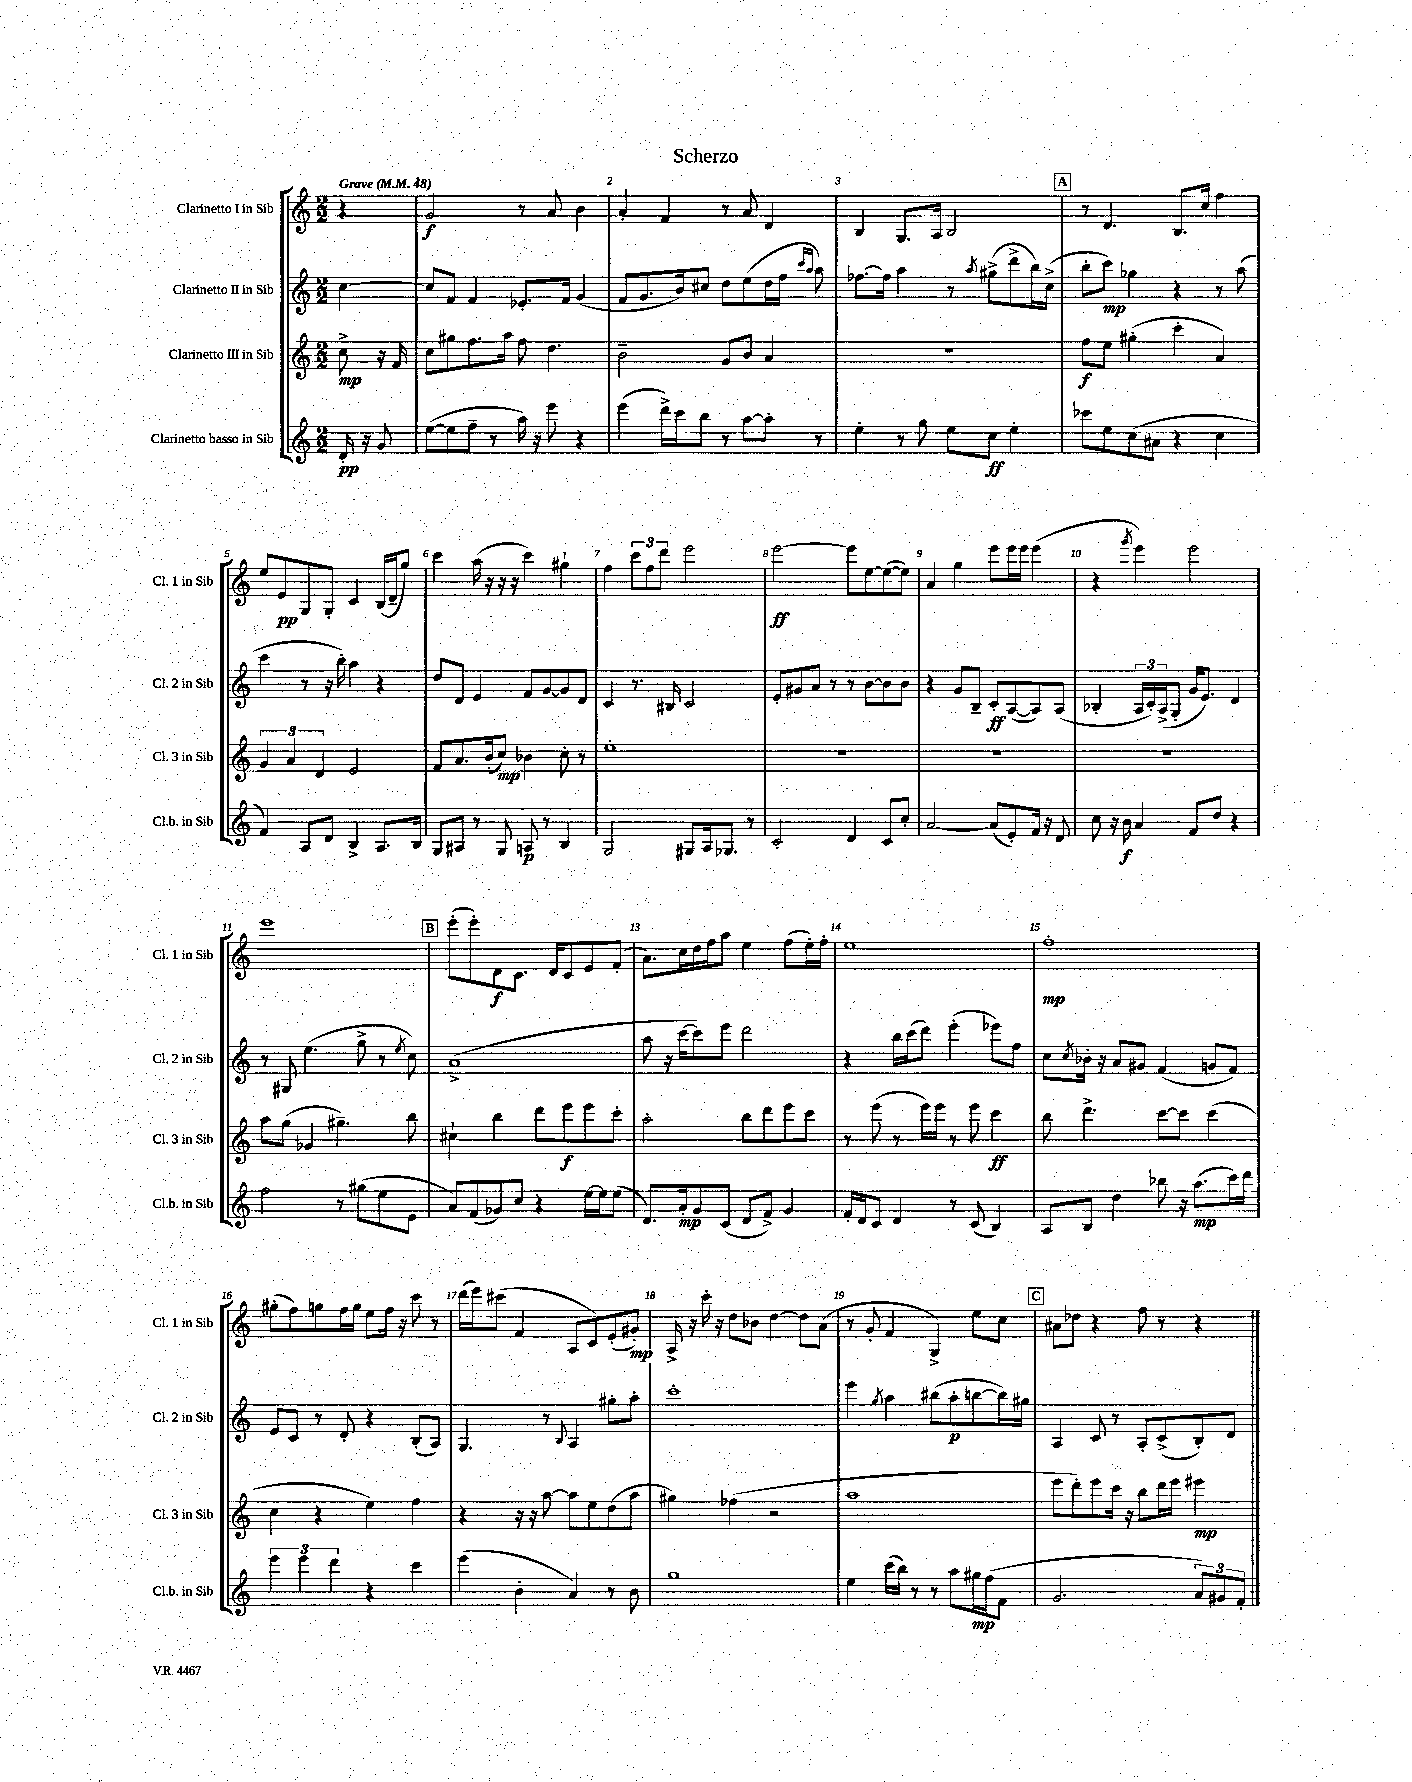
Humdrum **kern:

**kern	**dynam	**kern	**dynam	**kern	**dynam	**kern	**dynam
*part4	*part4	*part3	*part3	*part2	*part2	*part1	*part1
*staff4	*staff4	*staff3	*staff3	*staff2	*staff2	*staff1	*staff1
*I"Clarinetto basso in Sib	*	*I"Clarinetto III in Sib	*	*I"Clarinetto II in Sib	*	*I"Clarinetto I in Sib	*
*I'Cl.b. in Sib	*	*I'Cl. 3 in Sib	*	*I'Cl. 2 in Sib	*	*I'Cl. 1 in Sib	*
*clefG2	*	*clefG2	*	*clefG2	*	*clefG2	*
*k[]	*	*k[]	*	*k[]	*	*k[]	*
*M2/2	*	*M2/2	*	*M2/2	*	*M2/2	*
*MM48	*	*MM48	*	*MM48	*	*MM48	*
=	=	=	=	=	=	=	=
!	!	!	!	!	!	!LO:TX:a:B:t=Grave	!
16d'/	pp	8cc^\	mp	[4cc\	.	4r	.
16r	.	.	.	.	.	.	.
8g/	.	16r	.	.	.	.	.
.	.	16f/	.	.	.	.	.
=1	=1	=1	=1	=1	=1	=1	=1
([8ee\L	.	8cc\L	.	8cc/L]	.	2g/	f
8ee\]	.	8gg#X\	.	8f/J	.	.	.
8ff~\J	.	8.ff\	.	4f/	.	.	.
8r	.	.	.	.	.	.	.
.	.	16aa\Jk	.	.	.	.	.
16aa\)	.	8ff\	.	8.e-X'/L	.	8r	.
16r	.	.	.	.	.	.	.
8eee\	.	4.dd\	.	.	.	8a/	.
.	.	.	.	16f/Jk	.	.	.
4r	.	.	.	(4g/	.	4b\	.
=2	=2	=2	=2	=2	=2	=2	=2
(4eee\	.	2b~\	.	8f/L	.	4a'/	.
.	.	.	.	8.g/	.	.	.
16ddd^\LL)	.	.	.	.	.	4f/	.
16ccc\J	.	.	.	16b/k)	.	.	.
8bb\J	.	.	.	8cc#X/J	.	.	.
8r	.	8g/L	.	8dd\L	.	8r	.
[8aa\L	.	8b/J	.	(8ee\	.	8a/	.
8aa'\J]	.	4a/	.	16dd\L	.	4d/	.
.	.	.	.	16ff\JJ	.	.	.
.	.	.	.	16qqccc/LL	.	.	.
.	.	.	.	16qqaa/JJ	.	.	.
8r	.	.	.	8aa\)	.	.	.
=3	=3	=3	=3	=3	=3	=3	=3
4ee'\	.	1r	.	[8.ff-X\L	.	4B/	.
.	.	.	.	16ff-\Jk]	.	.	.
8r	.	.	.	4aa\	.	8.G/L	.
8gg\	.	.	.	.	.	.	.
.	.	.	.	.	.	16A/Jk	.
8ee\L	.	.	.	8r	.	2B/	.
.	.	.	.	8qaa/	.	.	.
8cc\J	ff	.	.	(8gg#X^\L	.	.	.
4ee'\	.	.	.	8ddd^\	.	.	.
.	.	.	.	16bb\L)	.	.	.
.	.	.	.	(16cc^\JJ	.	.	.
!!LO:REH:place=s1:t=A
=4	=4	=4	=4	=4	=4	=4	=4
8ccc-X\L	.	8ff\L	f	8bb'\L	.	8r	.
8ee\	.	8ee\J	.	8ccc\J)	mp	4.d/	.
(8cc\	.	(4gg#X'\	.	4gg-X\	.	.	.
8a#X\J	.	.	.	.	.	.	.
4r	.	4ccc'\	.	4r	.	8.B/L	.
.	.	.	.	.	.	16cc/Jk	.
4cc\	.	4a/)	.	8r	.	4ff\	.
.	.	.	.	(8aa\	.	.	.
!!LO:LB:g=z
=5	=5	=5	=5	=5	=5	=5	=5
4f/)	.	6g/	.	4ccc\	.	8ee/L	.
.	.	.	.	.	.	8e/	pp
.	.	6a/	.	.	.	.	.
8A/L	.	.	.	8r	.	8G/	.
.	.	6d/	.	.	.	.	.
8d/J	.	.	.	16r	.	8G'/J	.
.	.	.	.	16bb'\)	.	.	.
4B^/	.	2e/	.	4aa\	.	4c/	.
8.A/L	.	.	.	4r	.	(16B/LL	.
.	.	.	.	.	.	16d~/J	.
.	.	.	.	.	.	8gg/J)	.
16B/Jk	.	.	.	.	.	.	.
=6	=6	=6	=6	=6	=6	=6	=6
8G/L	.	8f/L	.	8dd/L	.	4ccc\	.
8A#X/J	.	8.a/	.	8d/J	.	.	.
8r	.	.	.	4e/	.	(16aa\	.
.	.	(16b'/k	.	.	.	16r	.
8G/	.	8cc/J)	mp	.	.	16r	.
.	.	.	.	.	.	16r	.
8An/	p	4b-X\	.	8f/L	.	4ccc\)	.
8r	.	.	.	[8g/	.	.	.
4B/	.	8cc'\	.	8g/]	.	4gg#X`\	.
.	.	8r	.	8d/J	.	.	.
=7	=7	=7	=7	=7	=7	=7	=7
2G/	.	1ee'	.	4c/	.	4ff\	.
.	.	.	.	8.r	.	12ccc\L	.
.	.	.	.	.	.	12ff\	.
.	.	.	.	.	.	12ddd\J	.
.	.	.	.	16B#X/	.	.	.
8G#X/L	.	.	.	2c/	.	2eee\	.
16A/k	.	.	.	.	.	.	.
8.G-X/J	.	.	.	.	.	.	.
8r	.	.	.	.	.	.	.
=8	=8	=8	=8	=8	=8	=8	=8
2c'/	.	1r	.	8e'/L	.	[2eee\	ff
.	.	.	.	8g#X/	.	.	.
.	.	.	.	8a/J	.	.	.
.	.	.	.	8r	.	.	.
4d/	.	.	.	8r	.	8eee\L]	.
.	.	.	.	[8b\L	.	[8ee\	.
8c/L	.	.	.	8b\]	.	(8ee\_	.
8cc'/J	.	.	.	8b\J	.	8ee\J])	.
=9	=9	=9	=9	=9	=9	=9	=9
[2a/	.	1r	.	4r	.	4a/	.
.	.	.	.	8g/L	.	4gg\	.
.	.	.	.	8B~/J	.	.	.
(8a/L]	.	.	.	8c'/L	ff	8eee\L	.
8e'/)	.	.	.	([8A/	.	16eee\L	.
.	.	.	.	.	.	16eee\JJ	.
16f/Jk	.	.	.	8A/])	.	(4eee\	.
16r	.	.	.	.	.	.	.
8d/	.	.	.	(8A/J	.	.	.
=10	=10	=10	=10	=10	=10	=10	=10
8cc\	.	1r	.	4B-X'/	.	4r	.
16r	.	.	.	.	.	.	.
16b\	f	.	.	.	.	.	.
.	.	.	.	.	.	8qggg/	.
4a/	.	.	.	24A/LL	.	4eee\)	.
.	.	.	.	24c'/)	.	.	.
.	.	.	.	(24A^/J	.	.	.
.	.	.	.	8G'/J	.	.	.
8f/L	.	.	.	16g/KL	.	2eee\	.
.	.	.	.	8.e/J)	.	.	.
8dd/J	.	.	.	.	.	.	.
4r	.	.	.	4d/	.	.	.
!!LO:LB:g=z
=11	=11	=11	=11	=11	=11	=11	=11
2ff\	.	8aa\L	.	8r	.	1eee	.
.	.	(8gg\J	.	8G#X/	.	.	.
.	.	4g-X/	.	(4.ee\	.	.	.
8r	.	4.gg#X~\)	.	.	.	.	.
(8gg#X\L	.	.	.	8gg^\	.	.	.
8ee\	.	.	.	8r	.	.	.
.	.	.	.	8qee/	.	.	.
8e\J	.	8bb\	.	8cc\)	.	.	.
!!LO:REH:place=s1:t=B
=12	=12	=12	=12	=12	=12	=12	=12
8a/L)	.	4cc#X`\	.	(1a^	.	(8eee'\L	.
(8f/	.	.	.	.	.	8eee'\)	.
8g-X/)	.	4bb\	.	.	.	8d\	f
8cc/J	.	.	.	.	.	8.c\J	.
4r	.	8ddd\L	.	.	.	.	.
.	.	.	.	.	.	16d/KL	.
.	.	8eee\	f	.	.	8c/	.
[16ee\LL	.	8eee\	.	.	.	8e/	.
16ee\J]	.	.	.	.	.	.	.
(8ee\J	.	8ccc'\J	.	.	.	(8f'/J	.
=13	=13	=13	=13	=13	=13	=13	=13
8.d/L)	.	2aa'\	.	8aa\	.	8.a\L)	.
.	.	.	.	16r	.	.	.
16a'/k	mp	.	.	[16ccc\KL	.	16cc\L	.
8g/	.	.	.	8ccc\])	.	16dd\	.
.	.	.	.	.	.	16ff\J	.
(8c/J	.	.	.	8eee\J	.	8aa\J	.
8d/L	.	8bb\L	.	2ddd\	.	4ee\	.
8f^/J)	.	8ddd\	.	.	.	.	.
4g/	.	8eee\	.	.	.	(8ff\L	.
.	.	8ccc\J	.	.	.	16ee'\L)	.
.	.	.	.	.	.	16ff'\JJ	.
=14	=14	=14	=14	=14	=14	=14	=14
16f'/LL	.	8r	.	4r	.	1ee	.
16d/J	.	.	.	.	.	.	.
8c/J	.	(8eee\	.	.	.	.	.
4d/	.	8r	.	16bb\LL	.	.	.
.	.	.	.	(16ccc\J	.	.	.
.	.	16eee\LL)	.	8ddd\J)	.	.	.
.	.	16eee\JJ	.	.	.	.	.
8r	.	8r	.	(4eee'\	.	.	.
(8c/	.	8eee\	.	.	.	.	.
4B/)	.	4ccc\	ff	8eee-X\L)	.	.	.
.	.	.	.	8ff\J	.	.	.
=15	=15	=15	=15	=15	=15	=15	=15
8A/L	.	8bb\	.	8cc\L	.	1ff'	mp
.	.	.	.	8qcc/	.	.	.
8B/J	.	4.ddd^\	.	16b-X'\Jk	.	.	.
.	.	.	.	16r	.	.	.
4dd\	.	.	.	8a/L	.	.	.
.	.	.	.	8g#X/J	.	.	.
8bb-X\	.	[8ccc\L	.	(4f/	.	.	.
16r	.	8ccc\J]	.	.	.	.	.
(8.aa\L	mp	.	.	.	.	.	.
.	.	(4ccc\	.	8gn/L	.	.	.
16ccc\L)	.	.	.	8f/J)	.	.	.
16ddd\JJ	.	.	.	.	.	.	.
!!LO:LB:g=z
=16	=16	=16	=16	=16	=16	=16	=16
6eee\	.	4cc\	.	8e/L	.	(8gg#X'\L	.
.	.	.	.	8c/J	.	8ff\)	.
6eee\	.	.	.	.	.	.	.
.	.	4r	.	8r	.	8ggn\	.
6ddd\	.	.	.	.	.	.	.
.	.	.	.	8d'/	.	16ff\L	.
.	.	.	.	.	.	16gg\JJ	.
4r	.	4ee\)	.	4r	.	8ee\L	.
.	.	.	.	.	.	16ff\Jk	.
.	.	.	.	.	.	16r	.
4ccc\	.	4ff\	.	(8B'/L	.	8ccc\	.
.	.	.	.	8A/J)	.	8r	.
=17	=17	=17	=17	=17	=17	=17	=17
(4eee\	.	4r	.	4.G/	.	(16ddd\LL	.
.	.	.	.	.	.	16eee\J)	.
.	.	.	.	.	.	(8ccc#X\J	.
4b'\	.	16r	.	.	.	4f/	.
.	.	16r	.	.	.	.	.
.	.	[8aa\	.	8r	.	.	.
.	.	.	.	8qqB/	.	.	.
4a/)	.	8aa\L]	.	4A/	.	8A/L	.
.	.	8ee\	.	.	.	8c/)	.
8r	.	(8dd\	.	8gg#X'\L	.	(8e'/	.
8b\	.	8aa\J	.	8aa'\J	.	8g#X'/J)	mp
=18	=18	=18	=18	=18	=18	=18	=18
1gg	.	4gg#X\)	.	1ccc'	.	16A^/	.
.	.	.	.	.	.	16r	.
.	.	.	.	.	.	16ccc'\	.
.	.	.	.	.	.	16r	.
.	.	(4ff-X\	.	.	.	8dd\L	.
.	.	.	.	.	.	8b-X\J	.
.	.	2r	.	.	.	[4dd\	.
.	.	.	.	.	.	8dd\L]	.
.	.	.	.	.	.	(8a\J	.
=19	=19	=19	=19	=19	=19	=19	=19
4ee\	.	1aa	.	4eee\	.	8r	.
.	.	.	.	.	.	8g'/	.
.	.	.	.	8qgg/	.	.	.
(16ccc\LL	.	.	.	4aa\	.	4f/	.
16bb\JJ)	.	.	.	.	.	.	.
8r	.	.	.	.	.	.	.
8r	.	.	.	(8bb#X\L	.	4G^/)	.
8aa\L	.	.	.	8aa'\	p	.	.
16gg#X\L	mp	.	.	[8bbn\	.	8ee\L	.
(16ff\J	.	.	.	.	.	.	.
8f\J	.	.	.	16bb\L])	.	8cc\J	.
.	.	.	.	16gg#X\JJ	.	.	.
!!LO:REH:place=s1:t=C
=20	=20	=20	=20	=20	=20	=20	=20
2.g/	.	8eee\L	.	4A/	.	8a#X\L	.
.	.	8ddd'\)	.	.	.	8dd-X\J	.
.	.	8eee\	.	8c/	.	4r	.
.	.	16ccc\Jk	.	8r	.	.	.
.	.	16r	.	.	.	.	.
.	.	8bb\L	.	8A'/L	.	8ff\	.
.	.	16ddd\L	.	(8c^/	.	8r	.
.	.	16eee\JJ	.	.	.	.	.
12a/L)	.	4eee#X\	mp	8B'/)	.	4r	.
12g#X/	.	.	.	.	.	.	.
.	.	.	.	8d/J	.	.	.
12f'/J	.	.	.	.	.	.	.
==	==	==	==	==	==	==	==
*-	*-	*-	*-	*-	*-	*-	*-
